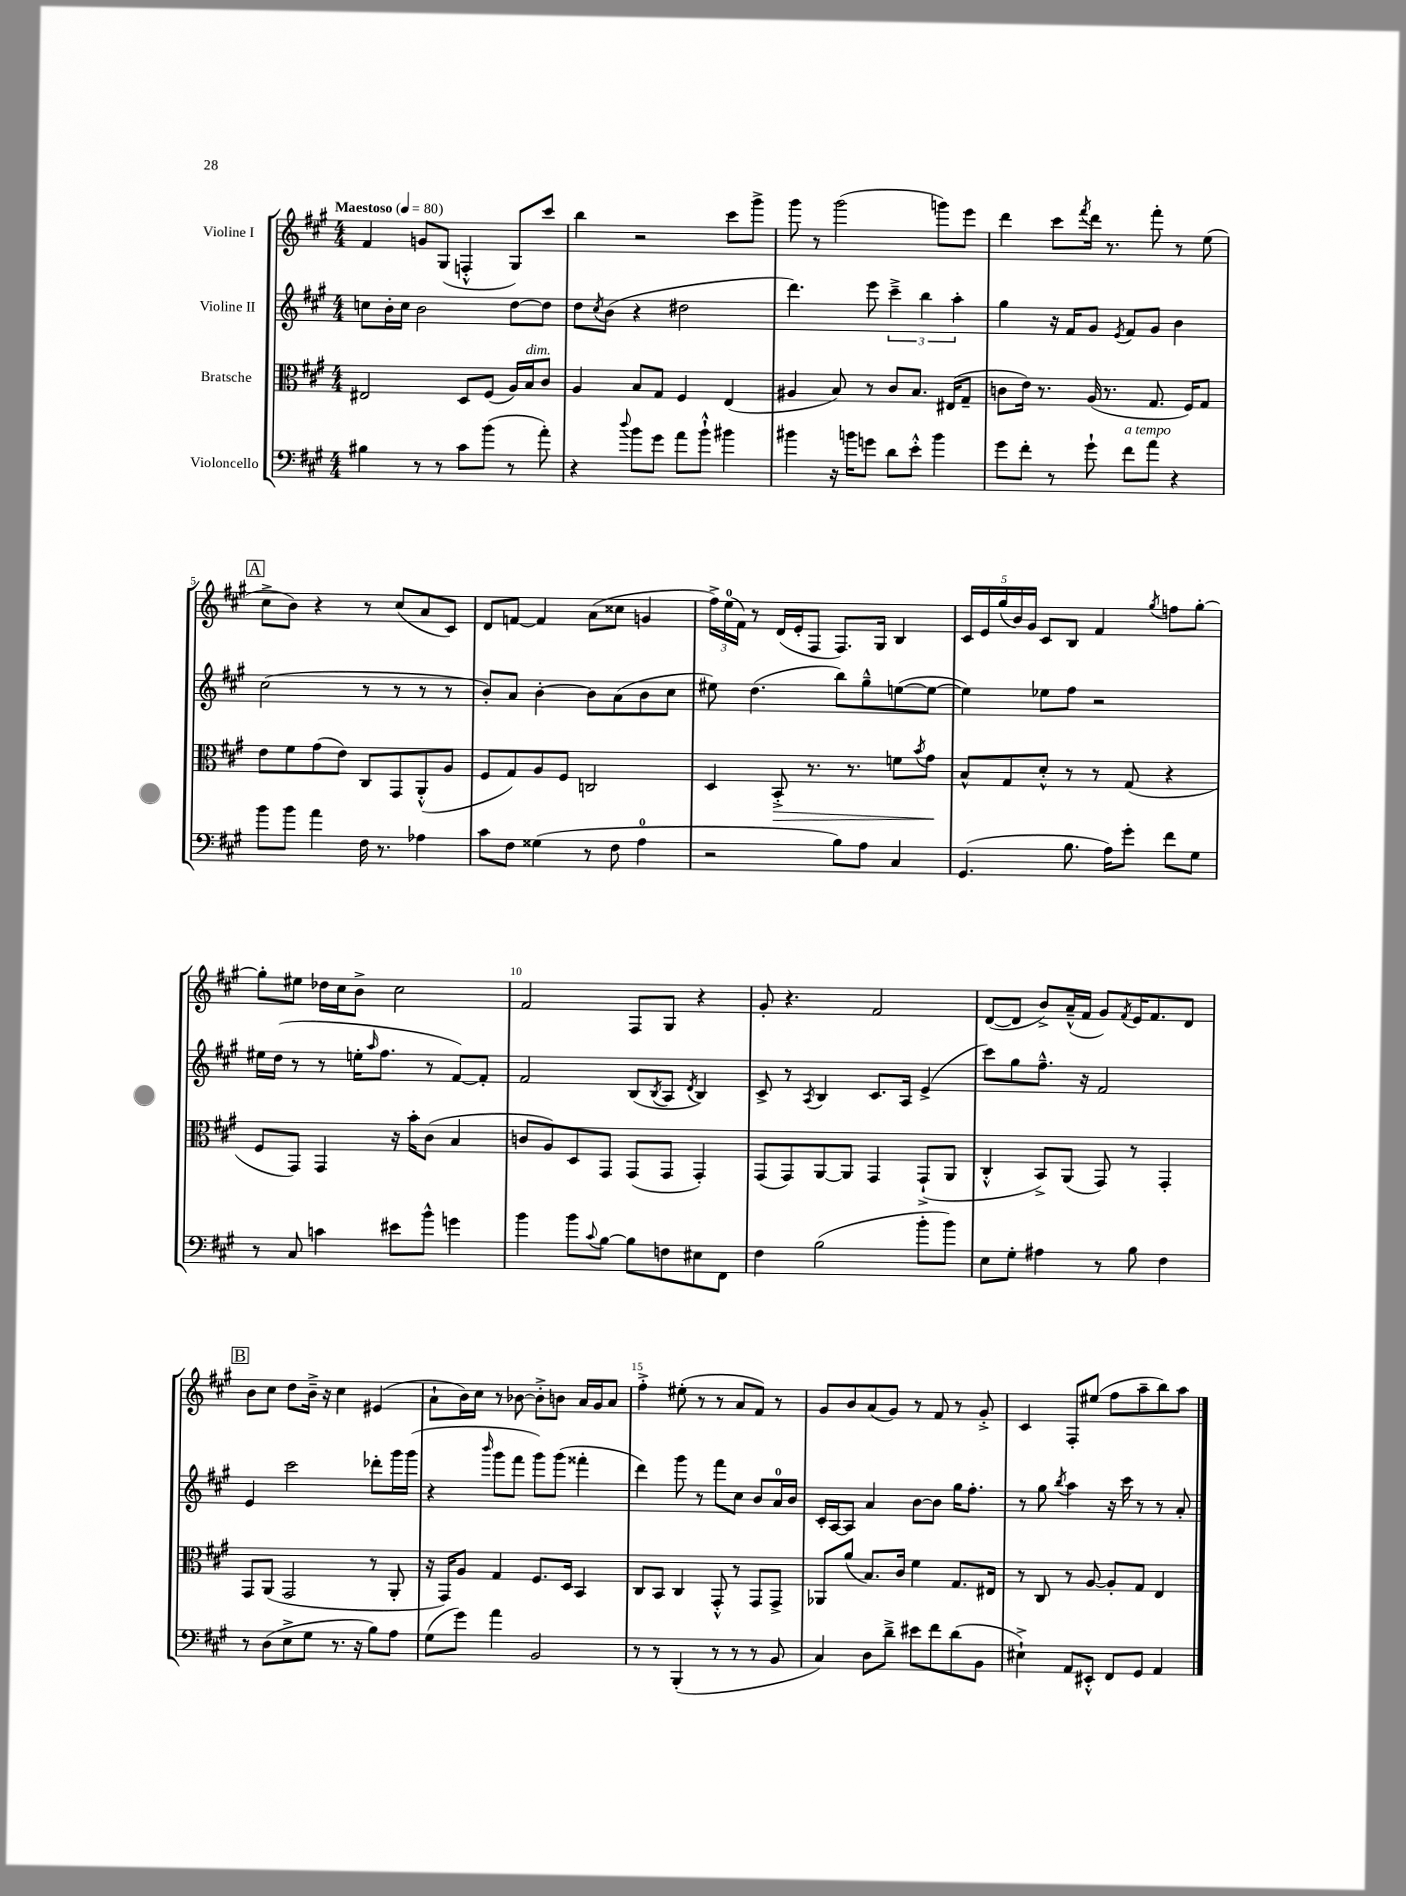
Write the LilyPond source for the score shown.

<<
\new StaffGroup <<
\new Staff = "s0" \with { instrumentName = "Violine I" } {
    \clef treble \key a \major \numericTimeSignature \time 4/4 \tempo "Maestoso" 4 = 80
    fis'4 g'8 gis8( f4-.-^ gis8) cis'''8 |
    b''4 r2 cis'''8 gis'''8-> |
    gis'''8 r8 gis'''2( g'''8) e'''8 |
    d'''4 cis'''8 \acciaccatura { fis'''8 } d'''16 r8. fis'''8-. r8 e''8( |
    \mark \markup { \box "A" } cis''8-> b'8) r4 r8 cis''8( a'8 cis'8) |
    d'8 f'8~ f'4 a'8( cisis''8 g'4 |
    \tuplet 3/2 { fis''16->) e''16-0( fis'16) } r8 d'16( e'16-. fis8 fis8.) gis16 b4 |
    \tuplet 5/4 { cis'16 e'16 gis''16( b'16) gis'16 } cis'8 b8 fis'4 \acciaccatura { gis''8 } f''8 gis''8~-. |
    gis''8-. eis''8 des''16 cis''16 b'8-> cis''2 |
    fis'2 fis8 gis8 r4 |
    gis'8-. r4. fis'2 |
    d'8~( d'8 b'8->) a'16---^( fis'16 gis'8) \acciaccatura { fis'8 } e'16 fis'8. d'8 |
    \mark \markup { \box "B" } b'8 cis''8 d''8 b'16---> r16 cis''4 eis'4( |
    a'8-! b'16) cis''16 r8 bes'8~ bes'8-.-> b'8 a'16 gis'16 a'8 |
    fis''4-.-> eis''8-.( r8 r8 a'8 fis'8) r8 |
    gis'8 b'8 a'8( gis'8) r8 fis'8 r8 gis'8-.-> |
    cis'4 fis8-. eis''8( fis''8 a''8-- b''8) a''8 \bar "|." |
}
\new Staff = "s1" \with { instrumentName = "Violine II" } {
    \clef treble \key a \major \numericTimeSignature \time 4/4
    c''8 b'16-. c''16 b'2 d''8~ d''8 |
    d''8 \acciaccatura { cis''8 } b'8( r4 dis''2 |
    d'''4.) e'''8 \tuplet 3/2 { cis'''4---> b''4 a''4-. } |
    gis''4 r16 fis'16 gis'8 \acciaccatura { e'8 } fis'8 gis'8 b'4 |
    \mark \markup { \box "A" } cis''2( r8 r8 r8 r8 |
    b'8-.) a'8 b'4~-. b'8 a'8( b'8 cis''8 |
    eis''8) d''4.( b''8) gis''8---^ e''8~( e''8~ |
    e''4) ees''8 fis''8 r2 |
    eis''16 d''16( r8 r8 e''16-. \grace { a''16 } fis''8. r8 fis'8~) fis'8-. |
    fis'2 b8( \acciaccatura { b8 } a8 \acciaccatura { d'8 } b4) |
    cis'8-> r8 \acciaccatura { a8 } b4 cis'8. a16 e'4->( |
    cis'''8) gis''8 fis''8.---^ r16 fis'2 |
    \mark \markup { \box "B" } e'4 cis'''2 des'''8-. gis'''16 gis'''16( |
    r4 \grace { b'''16 } gis'''8 fis'''8 gis'''8) gis'''8( fisis'''4-. |
    d'''4) gis'''8 r8 fis'''8 cis''8 b'8 a'16-0 b'16 |
    cis'16-. a16~ a8 a'4 b'8~ b'8 gis''16 fis''8.-. |
    r8 gis''8 \acciaccatura { b''8 } a''4 r16 cis'''16 r8 r8 a'8-. \bar "|." |
}
\new Staff = "s2" \with { instrumentName = "Bratsche" } {
    \clef alto \key a \major \numericTimeSignature \time 4/4
    eis2 d8 fis8( a16) b16^\markup { \italic "dim." } cis'8 |
    a4 b8 gis8 fis4 e4( |
    ais4 b8) r8 cis'8 b8. eis16( gis8-- |
    c'8 e'16) r8. a16( r8. gis8. fis16) gis8 |
    \mark \markup { \box "A" } e'8 fis'8 gis'8( e'8) cis8 gis,8 a,8-.-^( a8 |
    fis8 gis8) a8 fis8 c2 |
    d4 b,8-.->\> r8. r8. f'8 \acciaccatura { b'8 } gis'8\! |
    b8-^ gis8 d'8-.-^ r8 r8 gis8( r4 |
    fis8 gis,8) gis,4 r16 b'16-. cis'8( b4 |
    c'8 a8) d8 gis,8 gis,8( gis,8 gis,4-.) |
    gis,8( gis,8) a,8~ a,8 gis,4 gis,8-!->( a,8 |
    cis4-.-^ b,8->) a,8( gis,8) r8 gis,4-. |
    \mark \markup { \box "B" } gis,8 a,8( gis,2 r8 a,8-. |
    r16 gis,16) a8 gis4 fis8. d16 b,4 |
    cis8 b,8 cis4 gis,8-.-^ r8 gis,8 gis,8-> |
    aes,8 a'8( b8.) cis'16 fis'4 gis8. eis16 |
    r8 cis8 r8 a8~ a8-. gis8 e4 \bar "|." |
}
\new Staff = "s3" \with { instrumentName = "Violoncello" } {
    \clef bass \key a \major \numericTimeSignature \time 4/4
    bis4 r8 r8 cis'8 b'8( r8 a'8-.) |
    r4 \appoggiatura { d''8 } b'8 gis'8 a'8 b'8-!-^ bis'4 |
    bis'4 r16 b'16 g'8 d'8 e'8-.-^ b'4 |
    gis'8 fis'8-. r8 gis'8-! fis'8^\markup { \italic "a tempo" } a'8 r4 |
    \mark \markup { \box "A" } b'8 b'8 a'4 fis16 r8. aes4 |
    cis'8 fis8 gisis4( r8 fis8 a4-0 |
    r2 b8) a8 cis4 |
    gis,4.( b8. a16) gis'8-. fis'8 gis8 |
    r8 cis8 c'4 eis'8 b'8-^ g'4 |
    b'4 b'8 \appoggiatura { cis'8 } b8~ b8 f8 eis8 fis,8 |
    fis4 b2( b'8-. b'8) |
    e8 gis8-. ais4 r8 b8 fis4 |
    \mark \markup { \box "B" } r8 d8( e8-> gis8 r8. r16 b8) a8 |
    gis8( gis'8) a'4 b,2 |
    r8 r8 b,,4-.( r8 r8 r8 b,8 |
    cis4) d8 d'8---> eis'8 fis'8 d'8( b,8 |
    eis4-!->) a,8 eis,8-.-^ fis,8 gis,8 a,4 \bar "|." |
}
>>
>>
\layout { \context { \Score \override BarNumber.break-visibility = ##(#f #t #t) barNumberVisibility = #(every-nth-bar-number-visible 5) } }
